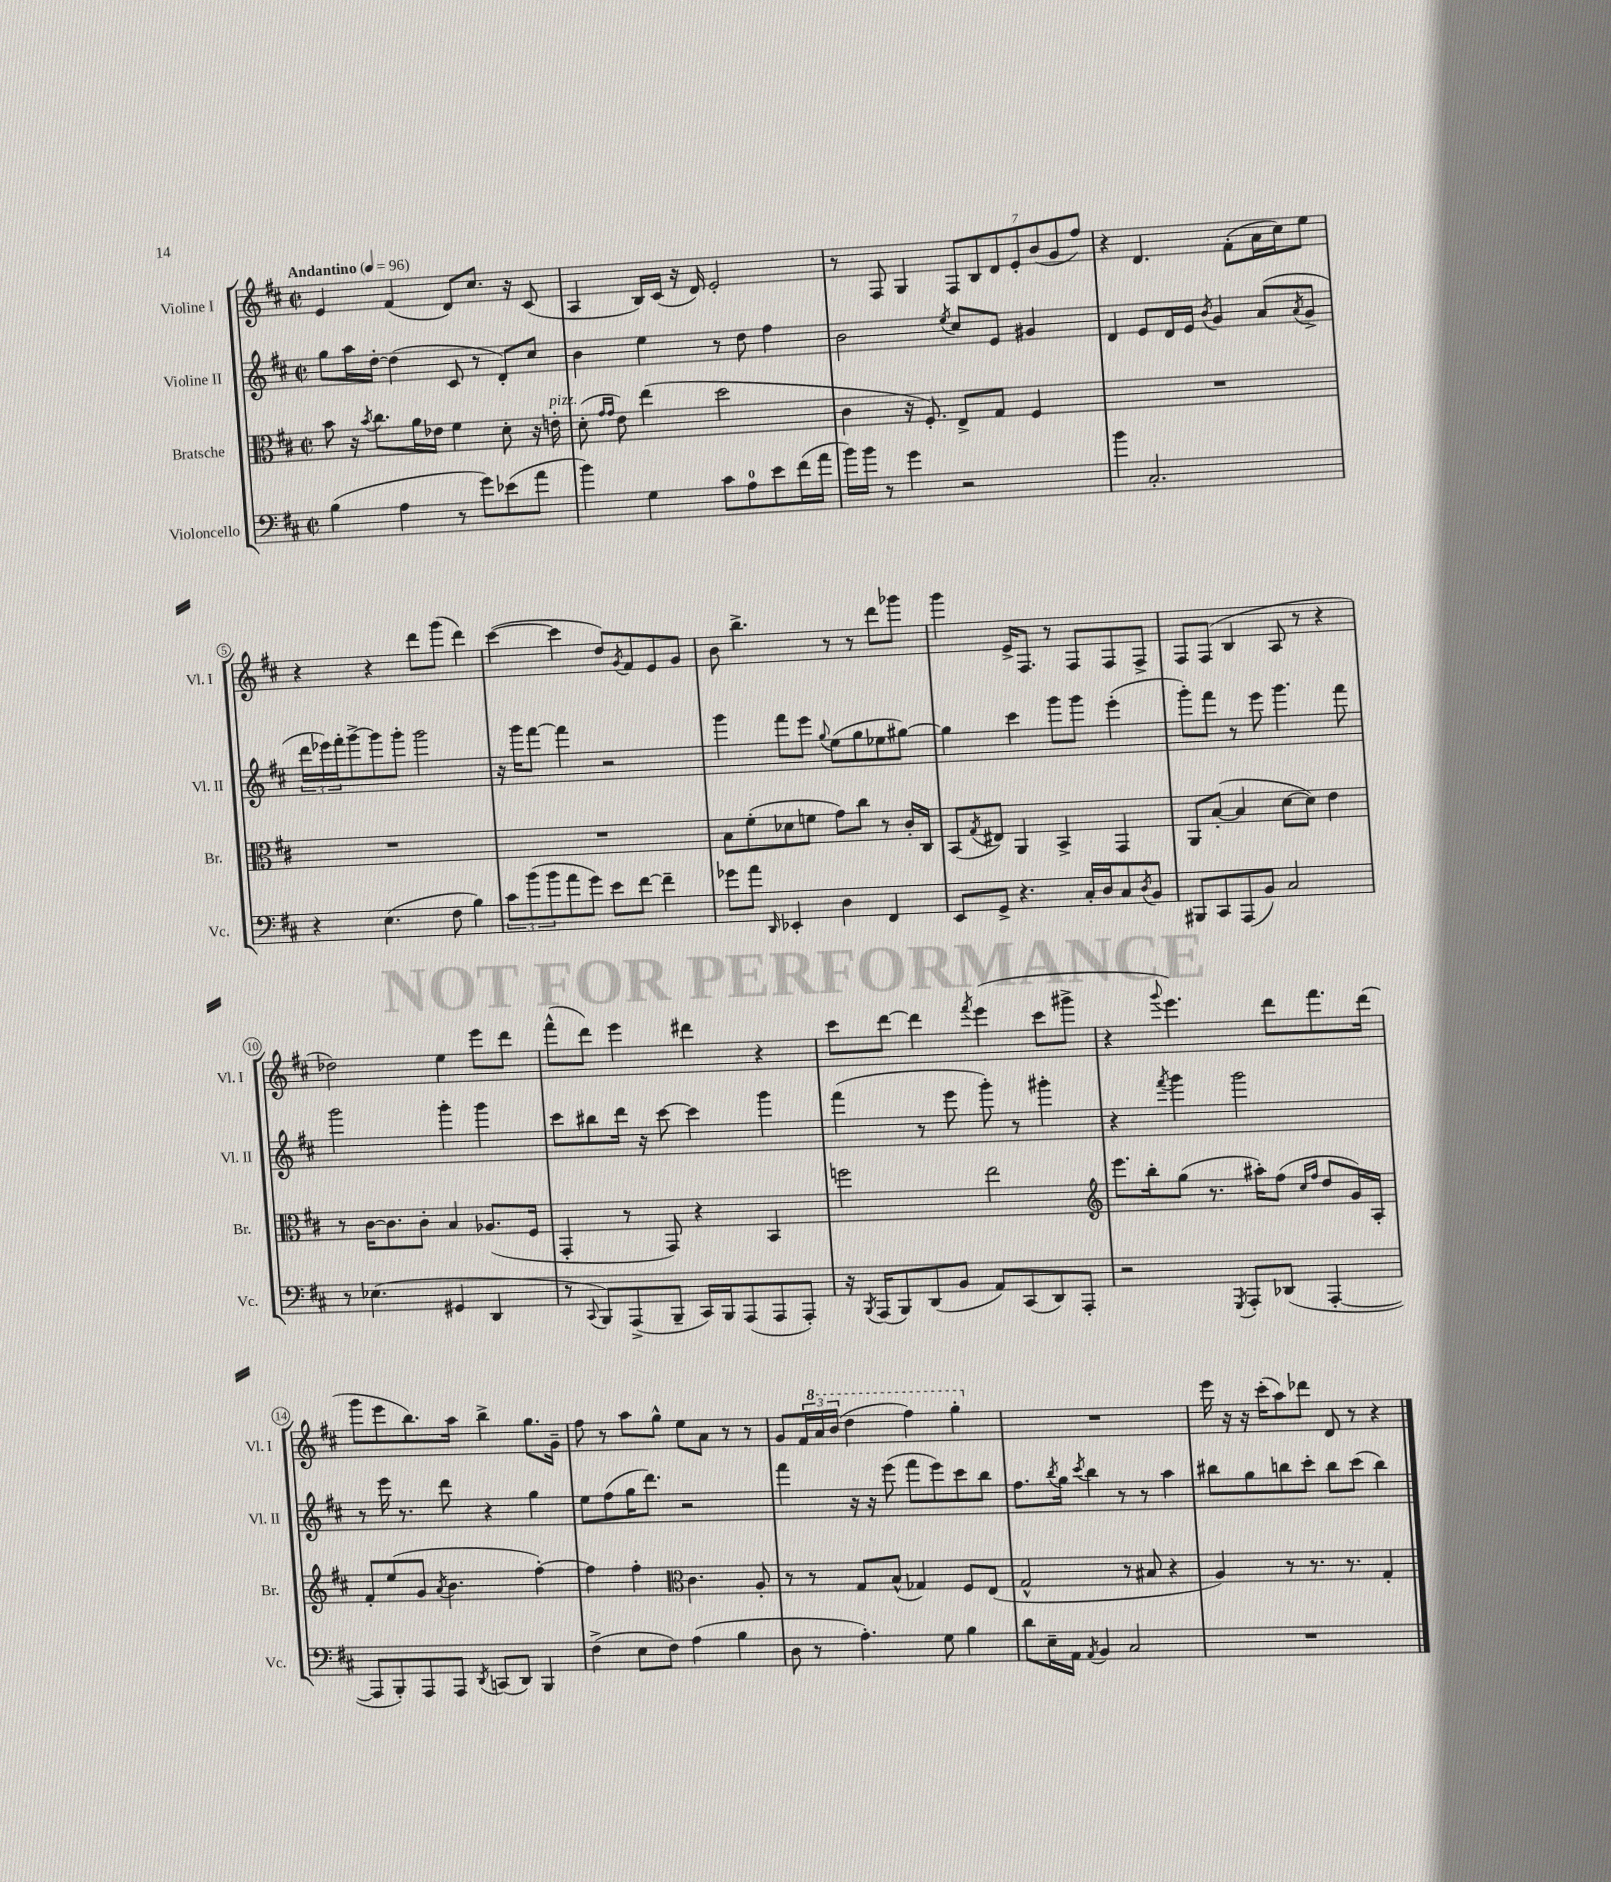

**kern	**kern	**kern	**kern
*part4	*part3	*part2	*part1
*staff4	*staff3	*staff2	*staff1
*I"Violoncello	*I"Bratsche	*I"Violine II	*I"Violine I
*I'Vc.	*I'Br.	*I'Vl. II	*I'Vl. I
*clefF4	*clefC3	*clefG2	*clefG2
*k[f#c#]	*k[f#c#]	*k[f#c#]	*k[f#c#]
*M2/2	*M2/2	*M2/2	*M2/2
*met(c|)	*met(c|)	*met(c|)	*met(c|)
*MM96	*MM96	*MM96	*MM96
=1	=1	=1	=1
!	!	!	!LO:TX:a:B:t=Andantino
(4B\	8b\	8gg\L	4e/
.	16r	16aa\L	.
.	8qb/	.	.
.	8.cc#\L	[16dd'\JJ	.
4A\	.	(4dd\]	(4f#/
.	16a\L	.	.
.	16e-X\JJ	.	.
8r	4f#\	8c#/	8d/L)
8g\L)	.	8r	8.cc#/J
(8e-X\	8d'\	8d'/L)	.
.	.	.	16r
8a\J	16r	8cc#/J	(8c#/
!	!LO:TX:a:i:t=pizz.	!	!
.	16en'\	.	.
=2	=2	=2	=2
4b\)	(8d'\	4b\	4A/
.	16qqg/LL	.	.
.	16qqg/JJ	.	.
.	8e\)	.	.
4G\	(4ee\	4ee\	16B/LL)
.	.	.	(16c#/JJ
.	.	.	16r
.	.	.	16d/)
8c#\L	2dd\	8r	2e'/
8A\	.	8dd\	.
8e\	.	4ff#\	.
(16f#\L	.	.	.
16a\JJ	.	.	.
=3	=3	=3	=3
16b\LL)	4c#\	2b\	8r
16b\JJ	.	.	.
8r	.	.	8F#/
4g\	16r	.	4G/
.	8.F#'/)	.	.
.	.	8qee/	.
2r	8E^/L	8cc#/L	14F#/L
.	.	.	14B/
.	8G/J	8e/J	.
.	.	.	14d/
.	.	.	14e'/
.	4F#/	4g#X/	.
.	.	.	(14b/
.	.	.	14g/
.	.	.	14ff#/J)
=4	=4	=4	=4
4b\	1r	4d/	4r
2.C#'/	.	8e/L	4.d/
.	.	16d/L	.
.	.	16e/JJ	.
.	.	8qb/	.
.	.	4g/	.
.	.	.	(8f#'\L
.	.	(8a/L	16a\L
.	.	.	16cc#\J)
.	.	8qa/	.
.	.	8g^/J	8ee\J
!!LO:LB:g=z
=5	=5	=5	=5
4r	1r	24ddd\LL	4r
.	.	24eee-X\)	.
.	.	24fff#'\J	.
.	.	[8ggg^\	.
(4.E\	.	8ggg\]	4r
.	.	8ggg'\J	.
.	.	2ggg\	8ddd\L
8F#\	.	.	(8ggg\J
4B\)	.	.	4ddd\)
=6	=6	=6	=6
12c#\L	1r	16r	([4ccc#\
.	.	16ggg\KL	.
(12b\	.	.	.
.	.	[8fff#\J	.
12b\	.	.	.
8a\	.	4fff#\]	4ccc#\]
8g\J)	.	.	.
8e\L	.	2r	8dd/L)
.	.	.	8qg/
[8f#\J	.	.	8f#/
4f#~\]	.	.	8e/
.	.	.	8g/J
=7	=7	=7	=7
8g-X\L	8B\L	4ggg\	8b\
8a\J	(8f#'\	.	4.bb^\
16qqDD/	.	.	.
4EE-X'/	8d-X\	8fff#\L	.
.	8fn\J	8eee\J	.
.	.	8qqgg/	.
4D\	8g\L)	(8ee\L	8r
.	8cc#\J	8gg\	8r
4FF#/	8r	8ee-X\	8ddd\L
.	16c#'/LL	[8gg#X\J)	8ggg-X\J
.	16C#/JJ	.	.
=8	=8	=8	=8
8EE/L	(8BB/L	4gg#\]	4ggg\
.	8qG/	.	.
8GG^/J	8E#X/J)	.	.
4.r	4AA/	4ccc#\	16e^/KL
.	.	.	8.F#/J
.	4BB^/	8ggg\L	8r
16C#'/LL	.	8ggg\J	8F#/L
16D/J	.	.	.
8C#/	4GG/	(4eee'\	8F#/
8qD/	.	.	.
8BB/J	.	.	8F#^/J
=9	=9	=9	=9
8BBB#X/L	8AA/L	8ggg'\L)	8F#/L
8CC#/	([8B'/J	8fff#\J	(8F#/J
(8AAA/	4B/]	8r	4B/
8BB/J)	.	8eee\	.
2C#/	[8d\L	4.ggg\	8A/
.	8d\J])	.	8r
.	4e\	.	4r
.	.	8fff#\	.
!!LO:LB:g=z
=10	=10	=10	=10
8r	8r	2ggg\	2dd-X\)
(4.E-X\	[16c#\KL	.	.
.	8.c#\]	.	.
.	8c#'\J	.	.
4GG#X/	4B/	4ggg'\	4ee\
4DD/	(8.A-X/L	4ggg\	8eee\L
.	.	.	8ddd\J
.	16F#/Jk	.	.
=11	=11	=11	=11
8r	4GG'/	8ccc#\L	(8fff#^^\L
8qqCC#/	.	.	.
8BBB/L)	.	8bb#X\	8ddd\J)
(8AAA^/	8r	16ddd\Jk	4eee\
.	.	16r	.
8BBB~/J	8GG/)	[8ccc#\	.
16CC#/LL)	4r	4ccc#\]	4ddd#X\
16BBB/J	.	.	.
(8AAA/	.	.	.
8AAA/	4BB/	4ggg\	4r
8AAA'/J)	.	.	.
=12	=12	=12	=12
16r	2ffn\	(4fff#\	8ccc#\L
8qBBB/	.	.	.
(16AAA/KL	.	.	.
8BBB/)	.	.	[8ddd\J
(8DD/	.	8r	4ddd\]
8BB/J	.	8eee\	.
.	.	.	8qfff#/
8AA/L)	2ee\	8ggg'\)	(4eee\
(8CC#/	.	8r	.
8DD/)	.	4ggg#X'\	8ccc#\L
8AAA'/J	.	.	8ggg#X^\J
=13	=13	=13	=13
*	*clefG2	*	*
2r	8.eee\L	4r	4r
.	16bb'\k	.	.
.	.	8qfff#/	8qqggg/
.	(8gg\J	4ggg\	4.eee\)
.	8.r	.	.
8qGGG/	.	.	.
8AAA'/L	.	2ggg\	.
.	16aa#X'\KL)	.	.
(8DD-X/J	(8ff#\J	.	8ddd\L
.	16qqcc#/LL	.	.
.	16qqff#/JJ	.	.
[4AAA'/	8dd/L	.	8.fff#\
.	16g/L)	.	.
.	16A'/JJ	.	(16ddd\Jk
!!LO:LB:g=z
=14	=14	=14	=14
8AAA/L]	8f#'/L	8r	8ggg\L
8BBB'/)	(8ee/	16eee\	8eee\
.	.	8.r	.
8AAA/	8g/J	.	8.bb\)
.	8qa/	.	.
8AAA/J	4.b\	8ddd\	.
.	.	.	16aa\Jk
8qDD/	.	.	.
(8CCn/L	.	4r	4bb^\
8DD/J)	.	.	.
4BBB/	[4ff#'\)	4gg\	8.gg\L
.	.	.	16g~\Jk
=15	=15	=15	=15
(4F#^\	4ff#\]	8ee\L	8ff#\
.	.	(8ff#\	8r
8E\L	4ff#'\	16gg\K	8aa\L
.	.	8.ddd\J)	.
8F#\J)	.	.	8gg^^\J
*	*clefC3	*	*
(4A\	4.c#\	2r	8ee\L
.	.	.	8a\J
4B\	.	.	8r
.	8A'/	.	8r
=16	=16	=16	=16
8D\	8r	4fff#\	8g/L
8r	8r	.	24f#/L
*	*	*	*8va
.	.	.	24aa/
.	.	.	(24bb/JJ
4.A'\)	8G/L	16r	4ddd\
.	.	16r	.
.	(8B^^/J	(8eee\	.
.	4G-X/)	8fff#\L	4fff#\)
8G\	.	8eee\)	.
4B\	8F#/L	8ccc#\	4ggg'\
.	(8E/J	8bb\J	.
=17	=17	=17	=17
*	*	*	*X8va
8d\L	2G^^/	8.ff#\L	1r
16E~\L	.	.	.
.	.	8qbb/	.
16AA\JJ	.	16gg\Jk	.
8qAA/	.	8qccc#/	.
4BB/	.	4bb\	.
2C#/	8r	8r	.
.	8B#X/	8r	.
.	4r	4aa\	.
=18	=18	=18	=18
1r	4A/)	8bb#X\L	16eee\
.	.	.	16r
.	.	8gg\	16r
.	.	.	(16ccc#'\KL
.	8r	8bbn\	8aa\)
.	8.r	8ccc#'\J	8ddd-X\J
.	.	8bb\L	8d/
.	8.r	.	.
.	.	(8ccc#\J	8r
.	4G'/	4bb\)	4r
==	==	==	==
*-	*-	*-	*-
